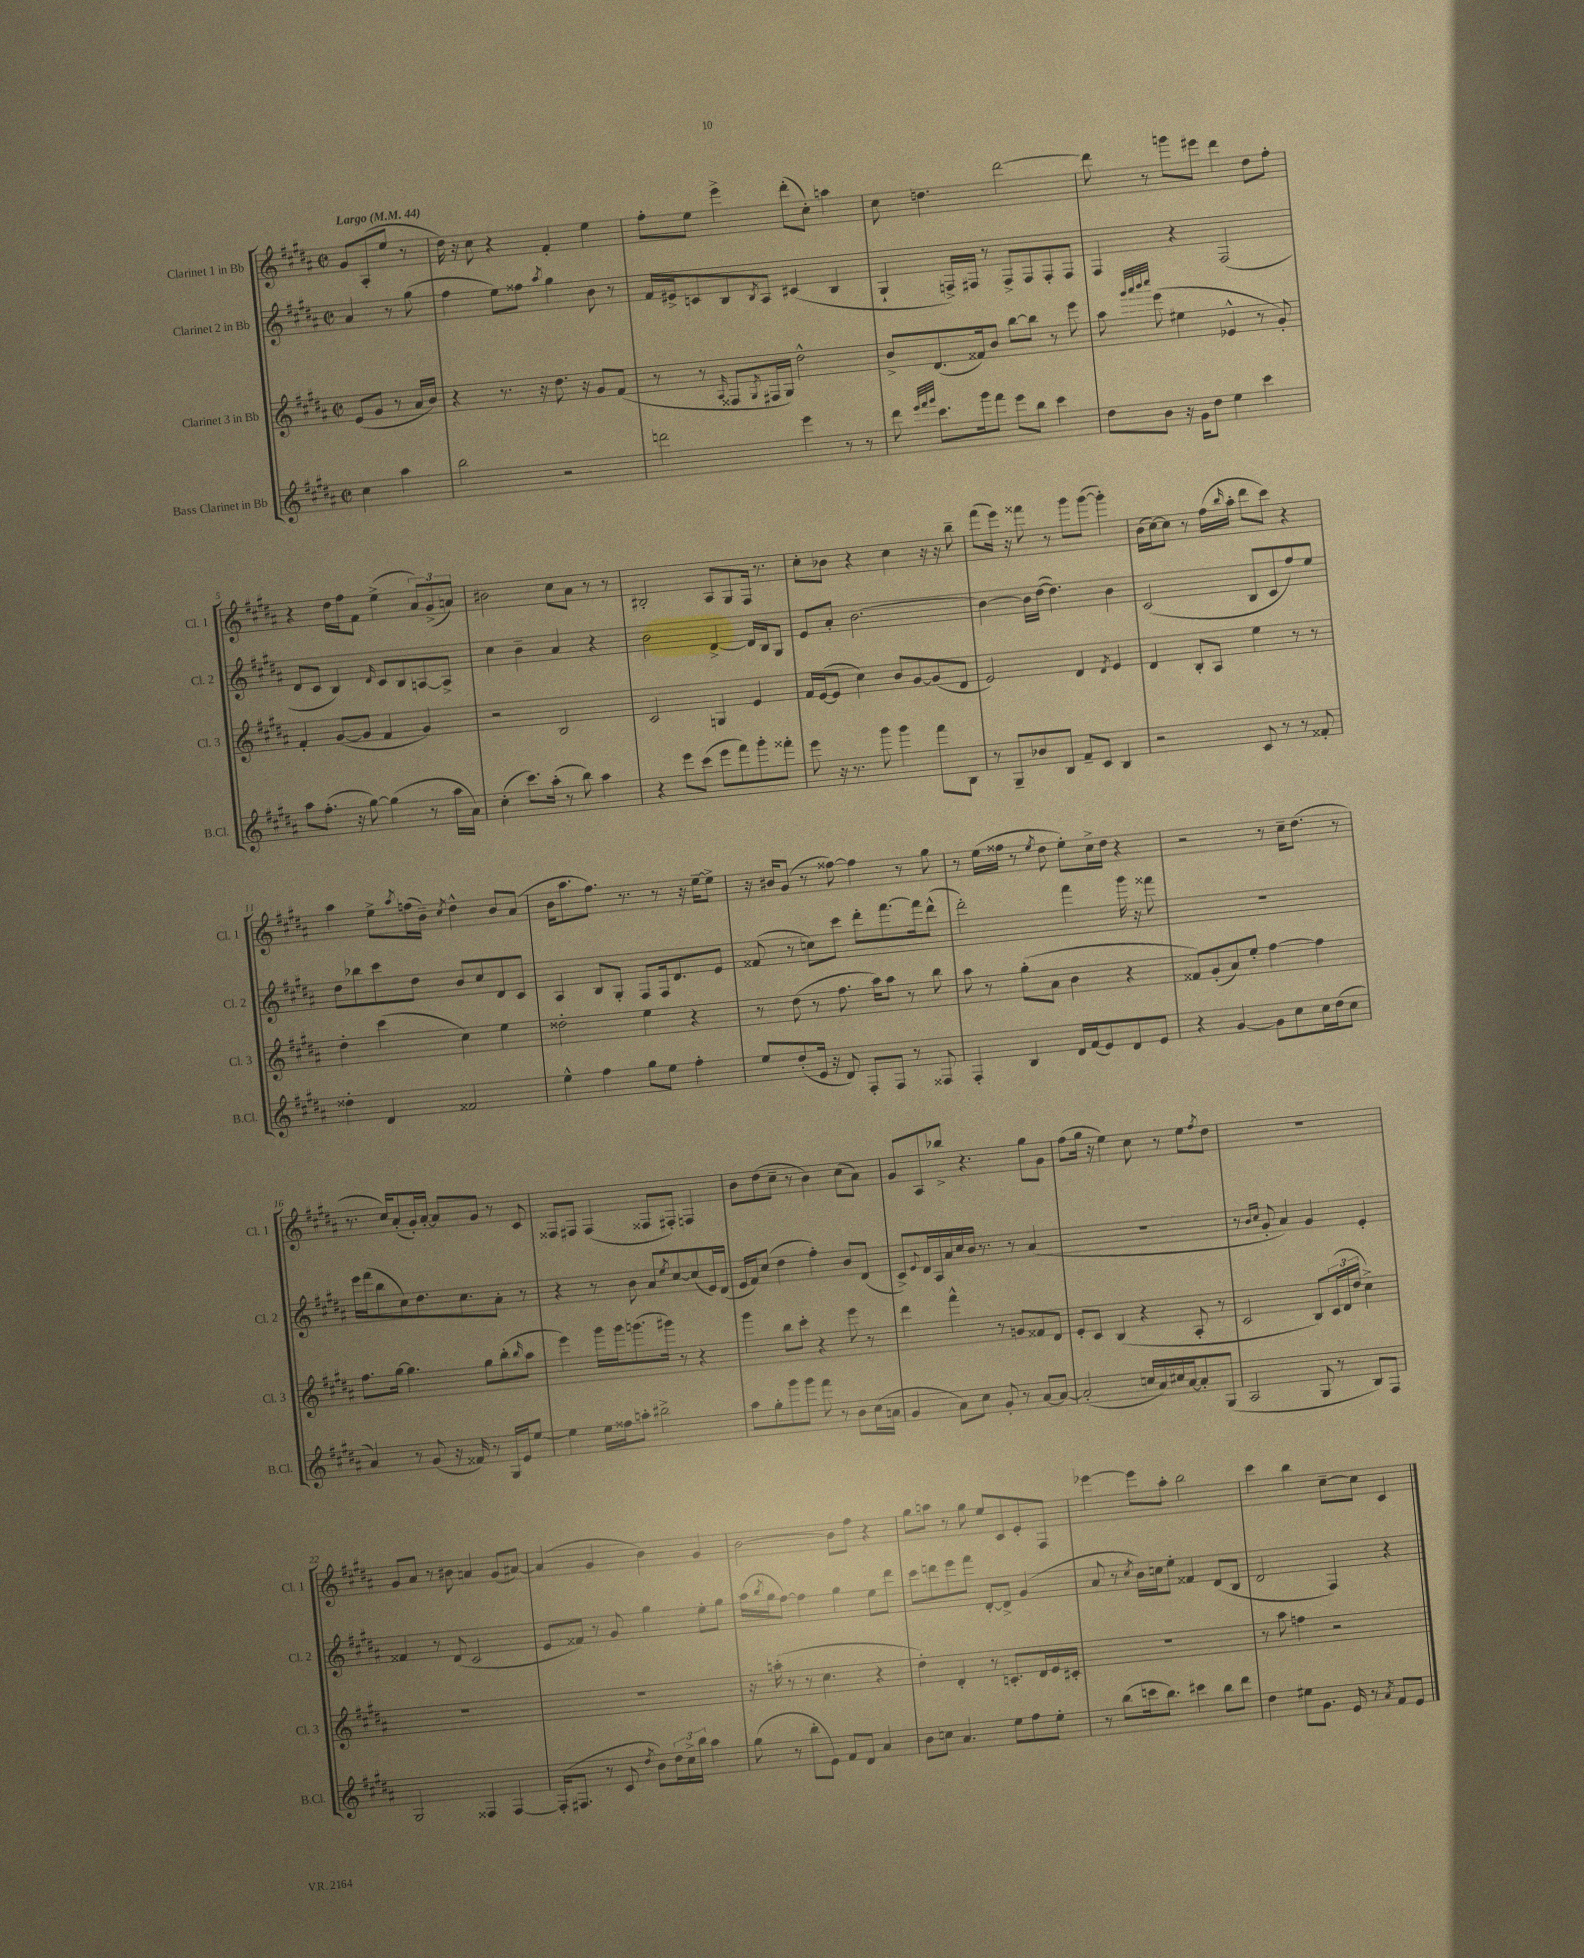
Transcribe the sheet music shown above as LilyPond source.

<<
\new StaffGroup <<
\new Staff = "s0" \with { instrumentName = "Clarinet 1 in Bb" shortInstrumentName = "Cl. 1" } {
    \clef treble \key b \major \defaultTimeSignature \time 2/2 \partial 2 \tempo "Largo" 4 = 44
    gis'8 ais8-.( e''8 r8 |
    dis''16) r16 cis''8 r4 fis'4-. e''4 |
    fis''8-. e''8 e'''4-> dis'''8-.( cis''8-.) a''4 |
    cis''8 d''4. dis'''2~ |
    dis'''8 r8 g'''8 eis'''8 dis'''4 dis''8 fis''8-. |
    r4 dis''16 fis''16 fis'8 e''4->( \tuplet 3/2 { ais'8) gis'8->( a'8) } |
    bis'2 cis''8 ais'8 r8 r8 |
    bis2-. ais8 gis8 fis16 r8. |
    cis''8-. bes'8 r4 cis''4 r16 r16 b''8-- |
    fis'''8( e'''16) r16 fisis'''8 r8 gis'''8 gis'''8~( gis'''4-.) |
    b'16( cis''16~) cis''8 r8 fis''16( \grace { b''16 } ais''16-. dis'''8 cis'''8) r4 |
    ais''4 e''8-> \acciaccatura { ais''8 } f''16( b'16--) \acciaccatura { cis''8 } dis''4-^ b'8 ais'8( |
    b'16 ais''8. fis''8.) r8. r8 r16 e''16~-- e''8-> |
    r16 bis'16 gis'8( r8 fisis''8~) fisis''4 r8 gis''8 |
    r8 e''16( fisis''16 r8 \acciaccatura { e''8 } dis''8 e''8-.) cis''16-> dis''16 r4 |
    r2 r8 cis''16-- dis''8.( r8 |
    r8. cis''16) ais'8-.( gis'16-.) ais'16~-. ais'8 gis'8 r8 cis'8 |
    fisis8 fis8 fis4( fisis8 fis8-.) f4 |
    b'8 dis''8( cis''8-- r8 b'4) cis''8( ais'8) |
    gis'8 ais8 bes''8-> r4. gis''8 gis'8 |
    fis''8( gis''16 r16 e''4) cis''8 r8 e''8 \acciaccatura { fis''8 } dis''8 |
    R1 |
    gis'8 ais'8 r8 bis'8 a'4 gis'8( ais'8~) |
    ais'4( gis'4 b'4) gis'4 |
    b'2~ b'8 fis''8 r4 |
    gis''8 a''8 r8 gis''8 e''8 cis'8 e'8-. fis8 |
    ees'''4~ ees'''8 ais''8-. b''2 |
    cis'''4 b''4 cis''8~-- cis''8 cis'4 \bar "|." |
}
\new Staff = "s1" \with { instrumentName = "Clarinet 2 in Bb" shortInstrumentName = "Cl. 2" } {
    \clef treble \key b \major \defaultTimeSignature \time 2/2 \partial 2
    ais'4 r8 gis''8( |
    fis''4 e''8) fisis''8 \acciaccatura { ais''8 } gis''4 b'8 r8 |
    fis'16 eis'16-> c'8 b8 \acciaccatura { b8 } ais8 cis'4( b4 |
    gis4-! f16->) fis16 r8 fis8-> fis8 fis8-. fis8 |
    fis4 r4 fis2( |
    dis'8 cis'8 b4) \grace { dis'16 } cis'8 b8 a8~ a8-> |
    cis''4 b'4-- ais'4 r4 |
    b'2 dis'4~-> dis'16 b16 gis8 |
    e'8 ais'8-. b'2.~ |
    b'4~ b'16 dis''16~( dis''4.) b'4 |
    cis'2( b8 cis'8 fis''8) e''8 |
    dis''8 bes''8 cis'''8 dis''8 b'8 cis''8 dis'8 cis'8 |
    ais4 b8 gis8-. fis8 fis16 dis'8. e'8 |
    fisis'8( r8 c''8) cis'''8 dis'''8-. fis'''8.~ fis'''16 dis'''8-^( |
    dis'''2-.) fis'''4 gis'''16 r16 fisis'''8 |
    R1 |
    e'''16 fis'''16( b''8 cis''8) dis''8. cis''8. ais'8-. r8 |
    r4 r8 b'8 ais'8 \acciaccatura { e''8 } cis''8~ cis''8( e'16) dis'16( |
    e'16 fis'16) cis''8( dis''4 fis''4-.) b'8 dis'8( |
    cis'8->) \appoggiatura { e'8 } dis'16 ais16 ais'16 cis''16 b'16 r8. r8 ais'4( |
    R1 |
    r8 \grace { b'16 cis''16 } gis'8-. ais'4) gis'4 e'4-. |
    fisis'4 r8 dis'8( cis'2 |
    e'8 fisis'8) r8 gis'8 gis''4 e''8-. gis''8 |
    ais''16( \acciaccatura { b''8 } gis''16 fis''8~) fis''4 gis''4 e''8 dis'''8 |
    cis'''8 d'''8 e'''8 fis'''8 dis'8~-. dis'8-> gis'4( |
    ais'8 r8 \acciaccatura { cis''8 } b'16) c''16 e''8-. fisis'4 dis'8( b8 |
    dis'2 fis4) r4 \bar "|." |
}
\new Staff = "s2" \with { instrumentName = "Clarinet 3 in Bb" shortInstrumentName = "Cl. 3" } {
    \clef treble \key b \major \defaultTimeSignature \time 2/2 \partial 2
    e'8( gis'8 r8 ais'16 b'16) |
    r4 r8. r16 dis''8. r16 gis'8 fis'8( |
    r8 r8 \grace { ais16 } fisis8 \acciaccatura { gis8 } fis16 gis16) dis''2-^ |
    b'8-> dis'8.( fisis'16) b'8 b''8~ b''8 r8 e'''8 |
    ais''8 \grace { gis'''32 ais'''32 b'''32 cis''''32 } e'''8( eis''4 ees'4-^ r8 gis'8-.) |
    fis'4-. gis'8~( gis'8 fis'4 gis'4) |
    r2 b2 |
    cis'2 g4 e'4 |
    fis'16 e'16~( e'8 cis''4) b'8 gis'8~ gis'8( dis'8 |
    e'2) dis'4 \acciaccatura { dis'8 } e'4 |
    dis'4 b8-. ais8 e''4 r8 r8 |
    dis''4-. cis'''4( cis''4) e''4 |
    disis''2-. e''4 r4 |
    r8 dis''8( r8 fis''8. ais''16) ais''8 r8 b''8 |
    ais''8 r8 gis''8-.( ais'8 b'4 r4 |
    fisis'8) gis'8-.( ais'8) e''8-. fis''4~ fis''4 |
    fis''8. gis''16~ gis''4. gis''8 b''8-.( \grace { b''16 } ais''8 |
    e'''4) gis'''16 gis'''16 g'''8.( gis'''16) r8 r4 |
    gis'''4 b''8 cis'''8-. r4 e'''8 r8 |
    dis'''4 fis'''4-^ r8 g'8 fisis'8 dis'8 |
    e'8-. cis'8 b4( r4 ais8-. r8 |
    cis'2 b8) \tuplet 3/2 { cis'16( dis'16 dis''16 } cis''4->) |
    R1 |
    R1 |
    r16 a''16-.( r8 r8 cis''4. r4 |
    dis''4-.) dis'4-. r8 c'8.-. dis'16 e'16 cis'16-. |
    R1 |
    r8 ais''8 f''4 r2 \bar "|." |
}
\new Staff = "s3" \with { instrumentName = "Bass Clarinet in Bb" shortInstrumentName = "B.Cl." } {
    \clef treble \key b \major \defaultTimeSignature \time 2/2 \partial 2
    cis''4 ais''4 |
    b''2 r2 |
    d'''2 e'''4 r8 r8 |
    dis'''8 \grace { e'''32 fis'''32 gis'''32 } cis'''8. gis'''16 fis'''8 e'''8 b''8 cis'''4 |
    dis''8 b'8 r16 gis'16 dis''8 e''4 cis'''4 |
    ais''8 fis''8.-.( r16 gis''8~) gis''4( r8 ais''16 ais'16) |
    cis''4-.( cis'''8.) ais''16-.( r8 b''8) ais''4 |
    r4 e'''8 cis'''8( e'''8 fis'''8) gis'''8-. fisis'''8-. |
    e'''8 r16 r8. gis'''8 gis'''4 fis'''8 b8 |
    r8 gis8-- bes'8 b8 fis'8-- cis'8 b4 |
    r2 cis'8 r8 r8 fisis'8-. |
    disis''4-. dis'4 fisis'2 |
    e''4-^ fis''4 gis''8 e''8 fis''4-. |
    e''8 dis''8-.( e'16 r16 dis'8) fis8-. fis8 r8 fisis8 |
    fis4-. b4 dis'16 fis'16( e'8) dis'8 e'8 |
    r4 gis'4~ gis'8 cis''8 cis''16 dis''16( cis''8 |
    ais'4) r8 gis'8( r16 fisis'16) r8 gis16 e'16 e''8~ |
    e''4 e''16 fisis''16 a''8-. bis''2-> |
    ais''8 gis''8-. gis'''8 gis'''8 fis'''8 r8 b'8 cis''16( a'16 |
    gis'4 ais'8) cis''8 gis'8-. r8 ais'8~ ais'8~ |
    ais'2-.( c''16 ais'16) cis''16 ais'16~ ais'8-. gis8( |
    ais2 gis8 r8 b8) fis8 |
    gis2 fisis4 fisis4~ |
    fisis16-.( fis8. r8 cis'8 \acciaccatura { dis''8 } b'8) \tuplet 3/2 { dis''16 cis''16-> b''16 } ais''4 |
    gis''8( r8 b''8-. e'8) fis'8 dis'8 ais'4 |
    b'8 c''8 ais'4. e''8 fis''8 e''8-. |
    r8 b''8( c'''16 b''8.) cis'''4 b''8 dis'''8 |
    dis''4 eis''8 gis'8. e'16 r8 \acciaccatura { ais'8 } fis'8 e'8 \bar "|." |
}
>>
>>
